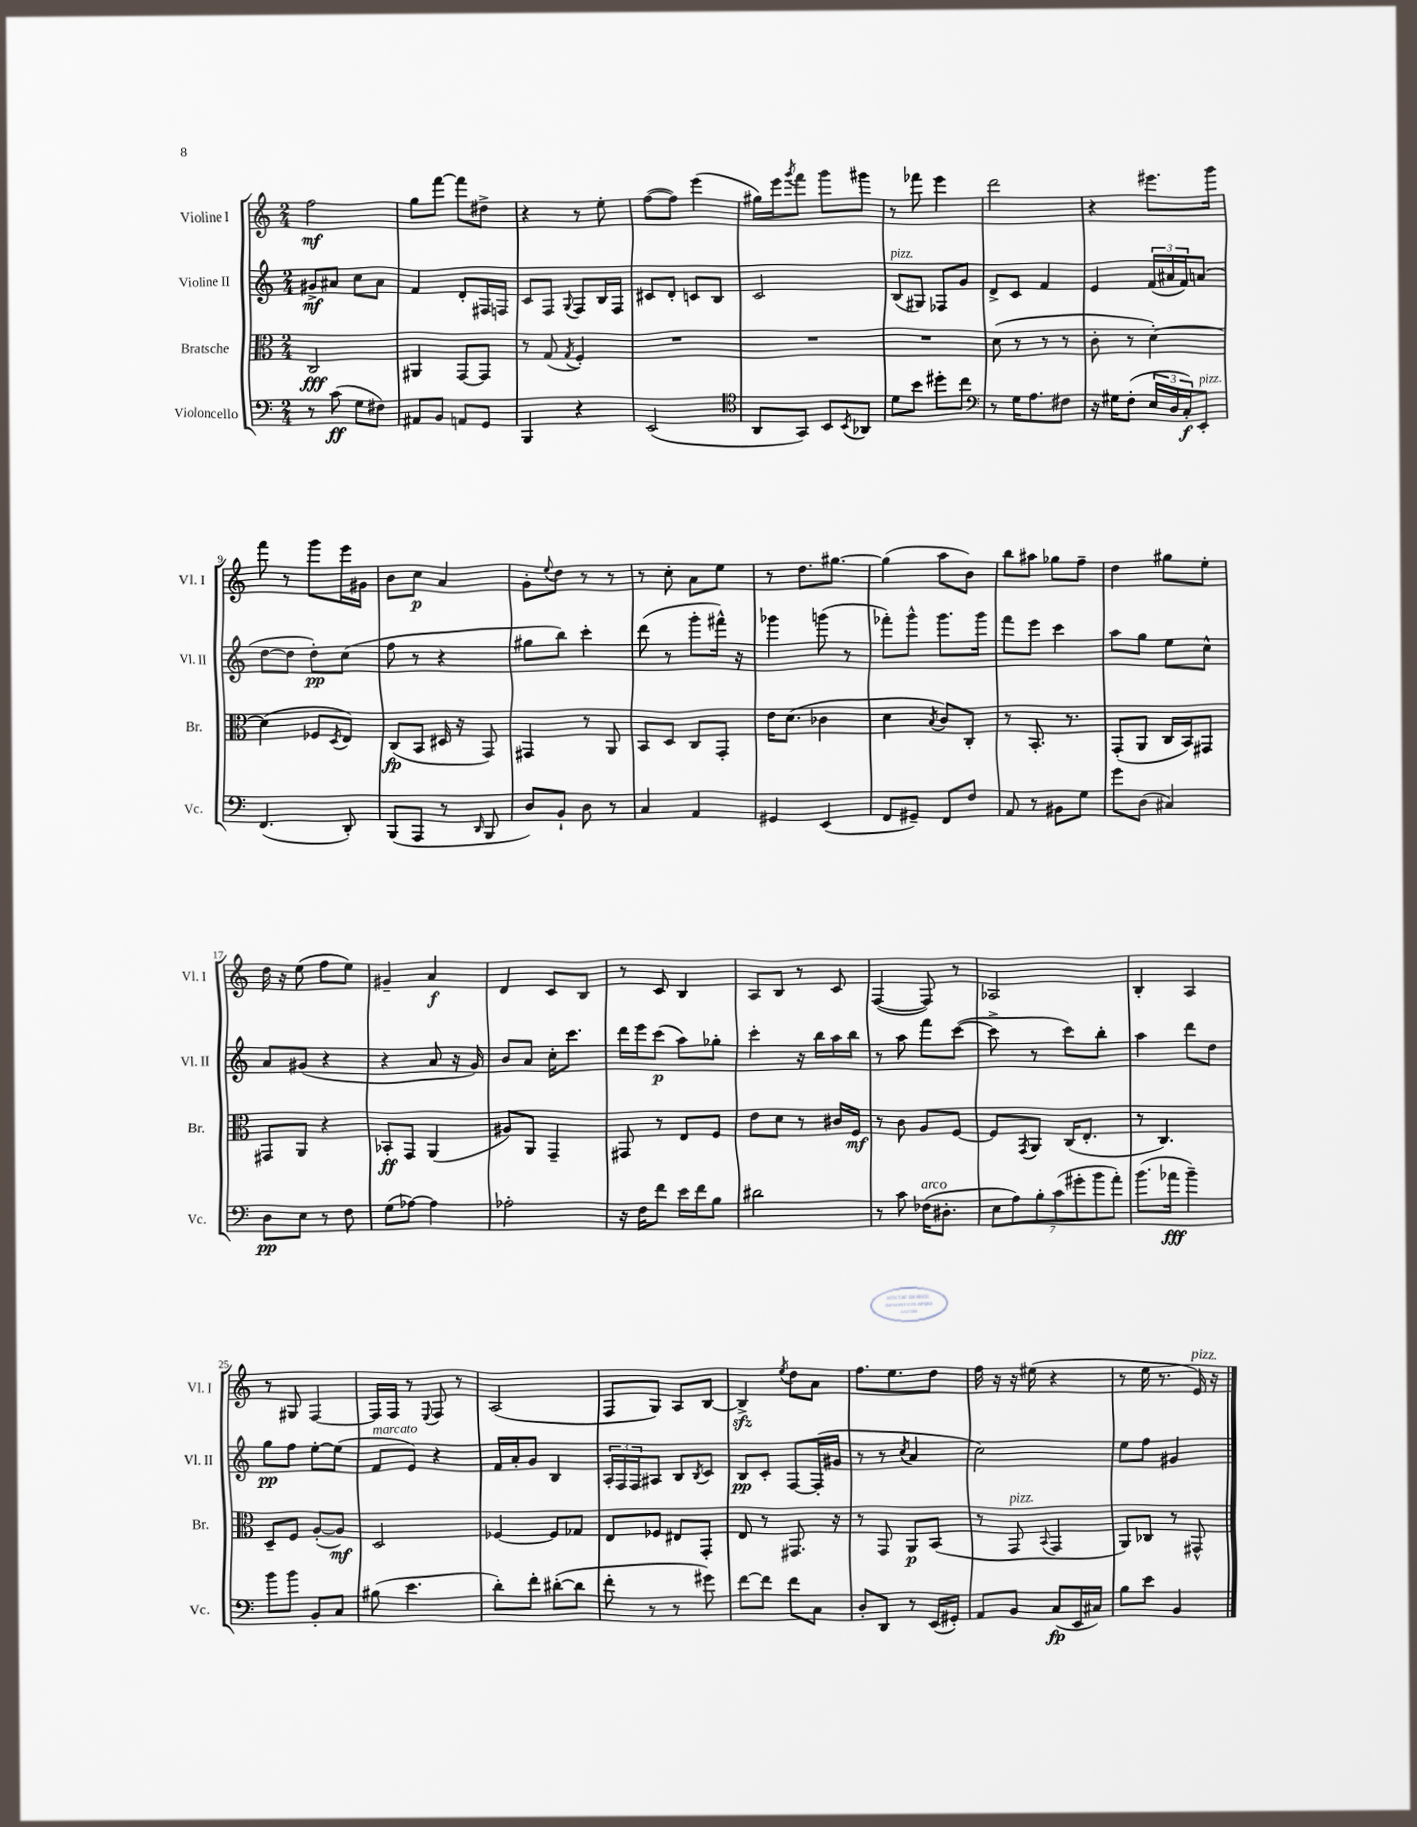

**kern	**kern	**kern	**kern
*staff4	*staff3	*staff2	*staff1
*clefF4	*clefC3	*clefG2	*clefG2
*k[]	*k[]	*k[]	*k[]
*M2/4	*M2/4	*M2/4	*M2/4
8r	2C	8g#^	2ff
(8c	.	8a#	.
8G	.	8cc	.
8F#)	.	8a#	.
=	=	=	=
8AA#	4AA#	4f	8gg
8BB	.	.	[8fff
8AA	[8GG	8d'	8fff]
8GG	8GG]	16F#	8dd#^
.	.	16F	.
=	=	=	=
4BBB	8r	8c	4r
.	(8G	8F	.
.	8qG	8qqG	.
4r	4F')	8F	8r
.	.	16B	8ee'
.	.	16F	.
=	=	=	=
(2EE	2r	8c#	([8ff
.	.	8d'	8ff])
.	.	8c	(4eee
.	.	8B	.
=	=	=	=
*clefC4	*	*	*
8AA	2r	2c	16gg#)
.	.	.	16eee
.	.	.	8qggg
8GG)	.	.	8fff
8BB	.	.	8ggg
8qBB	.	.	.
8AA-	.	.	8ggg#
=	=	=	=
8d	2r	(8B	8r
8b	.	8G#)	8fff-
8dd#'	.	8F-	4eee
8cc	.	8g	.
=	=	=	=
*clefF4	*	*	*
8r	(8d	8d^	2ddd
16G	8r	8c	.
8.A	.	.	.
.	8r	4f	.
8F#	8r	.	.
=	=	=	=
16r	8c'	4e	4r
16G#	.	.	.
(8F'	8r	.	.
24E	[4d')	(24f	8.eee#
24D	.	24a#	.
24C')	.	24f)	.
8EE'	.	(8a	.
.	.	.	16ggg
=	=	=	=
(4.FF	(4d]	[8dd	8fff
.	.	8dd]	8r
.	8F-	8dd')	8ggg
.	8qD	.	.
8DD')	8E)	(8cc	16eee
.	.	.	16g#
=	=	=	=
(8BBB	(8C	8ff	8b
8AAA	8BB	8r	8cc
8r	16D#	4r	4a
.	16r	.	.
16qqDD	.	.	.
8BBB	8GG)	.	.
=	=	=	=
8D)	4GG#	8gg#	8g'
.	.	.	8qqee
8BB`	.	8bb)	8dd
8D	8r	4ccc'	8r
8r	8AA	.	8r
=	=	=	=
4C	8BB	(8ddd	8r
.	8D	8r	8cc'
4AA	8C	8ggg'	8a
.	8GG'	16fff#^^)	8ee
.	.	16r	.
=	=	=	=
4GG#	16e	4ggg-	8r
.	(8.d	.	.
.	.	.	8.dd
(4EE	4c-	(8ggg	.
.	.	.	[8.gg#
.	.	8r	.
=	=	=	=
8FF	4d	8fff-')	(4gg#]
8GG#~)	.	8ggg^^	.
.	8qB	.	.
8FF	8c)	8.ggg	8aa
8F	8C'	.	8b)
.	.	16ggg	.
=	=	=	=
8AA	8r	8fff	8bb
8r	8.BB'	8eee	8aa#
8BB#	.	4ccc	8gg-
.	8.r	.	.
8G	.	.	8ff~
=	=	=	=
8g	(8GG'	8aa	4dd
(8D	8AA	8gg	.
4C#)	16C	8ee	8gg#
.	16BB)	.	.
.	8GG#	8cc^^	8ee'
=	=	=	=
8D	8GG#	8a	16dd
.	.	.	16r
8E	8AA	(8g#	(8ee
8r	4r	4r	8ff
8F	.	.	8ee)
=	=	=	=
(8G	8BB-'	4r	4g#~
[8A-)	8GG	.	.
4A-]	(4AA	8a	4a
.	.	16r	.
.	.	16g)	.
=	=	=	=
2A-'	8A#)	8b	4d
.	8AA	8a	.
.	4GG~	16cc'	8c
.	.	8.ccc	.
.	.	.	8B
=	=	=	=
16r	8GG#	16ddd	8r
16F	.	16eee	.
8f	8r	(8ccc	8c
16e	8E	8aa)	4B
16f	.	.	.
8B	8F	8gg-'	.
=	=	=	=
2d#	8e	4ccc'	8A
.	8d	.	8B
.	8r	16r	8r
.	.	16bb	.
.	16c#	16aa	8c
.	16F	16bb	.
=	=	=	=
8r	8r	8r	([4F
8c	8c	8aa	.
(16F-	8A	8fff	8F])
8.D#'	.	.	.
.	[8F	([8ccc	8r
=	=	=	=
14E	8F]	8ccc^]	2A-
14A)	.	.	.
.	8qGG	.	.
.	8AA	8r	.
14B'	.	.	.
(14c	.	.	.
.	(16C	8ccc)	.
14g#'	.	.	.
.	8.E'	.	.
14b	.	.	.
.	.	8bb'	.
14a')	.	.	.
=	=	=	=
(8.b	8r	4aa	4B'
.	4.C)	.	.
16a-	.	.	.
4b~)	.	8ddd	4A
.	.	8dd	.
=	=	=	=
8b	8D~	8gg	8r
8b	8F	8ff	8G#
8BB'	([8A'	[8ee'	[4F
8C	8A])	(8ee]	.
=	=	=	=
(8B#	2D	8f	16F]
.	.	.	16F
4.e	.	8e)	8r
.	.	.	8qqE
.	.	4r	8F
.	.	.	8r
=	=	=	=
8d')	[4F-	16f	(2A
.	.	16a'	.
8f'	.	8g	.
([8d#'	8F-]	4B	.
8d#]	8G-	.	.
=	=	=	=
8f'	8E	24A'	8F
.	.	24F	.
.	.	24F	.
8r	8F-	8A#	8G)
8r	8E#	8B	8A
.	.	8qB	.
8g#)	8GG'	8c	[8B
=	=	=	=
[8f	8E	8B	4B^]
8f]	8r	8c'	.
.	.	.	8qee
8f	8.GG#	[8F	8dd
8C	.	(16F']	8a
.	16r	16g#	.
=	=	=	=
8D'	8r	8r	8.ff
8DD	8GG	8r	.
.	.	.	8.ee
.	.	8qcc	.
8r	8AA	4a	.
(16EE	(8BB	.	8dd
16GG#')	.	.	.
=	=	=	=
8AA	8r	2cc)	16ff
.	.	.	16r
8BB	8GG	.	16r
.	.	.	(16ee#
.	8qqBB	.	.
(8C	4GG	.	4r
16EE	.	.	.
16C#)	.	.	.
=	=	=	=
8B	8AA)	8ee	8r
8e	8C-	8ff	16ee
.	.	.	8.r
4BB	8r	4g#	.
.	8GG#^^	.	16e)
.	.	.	16r
==	==	==	==
*-	*-	*-	*-
